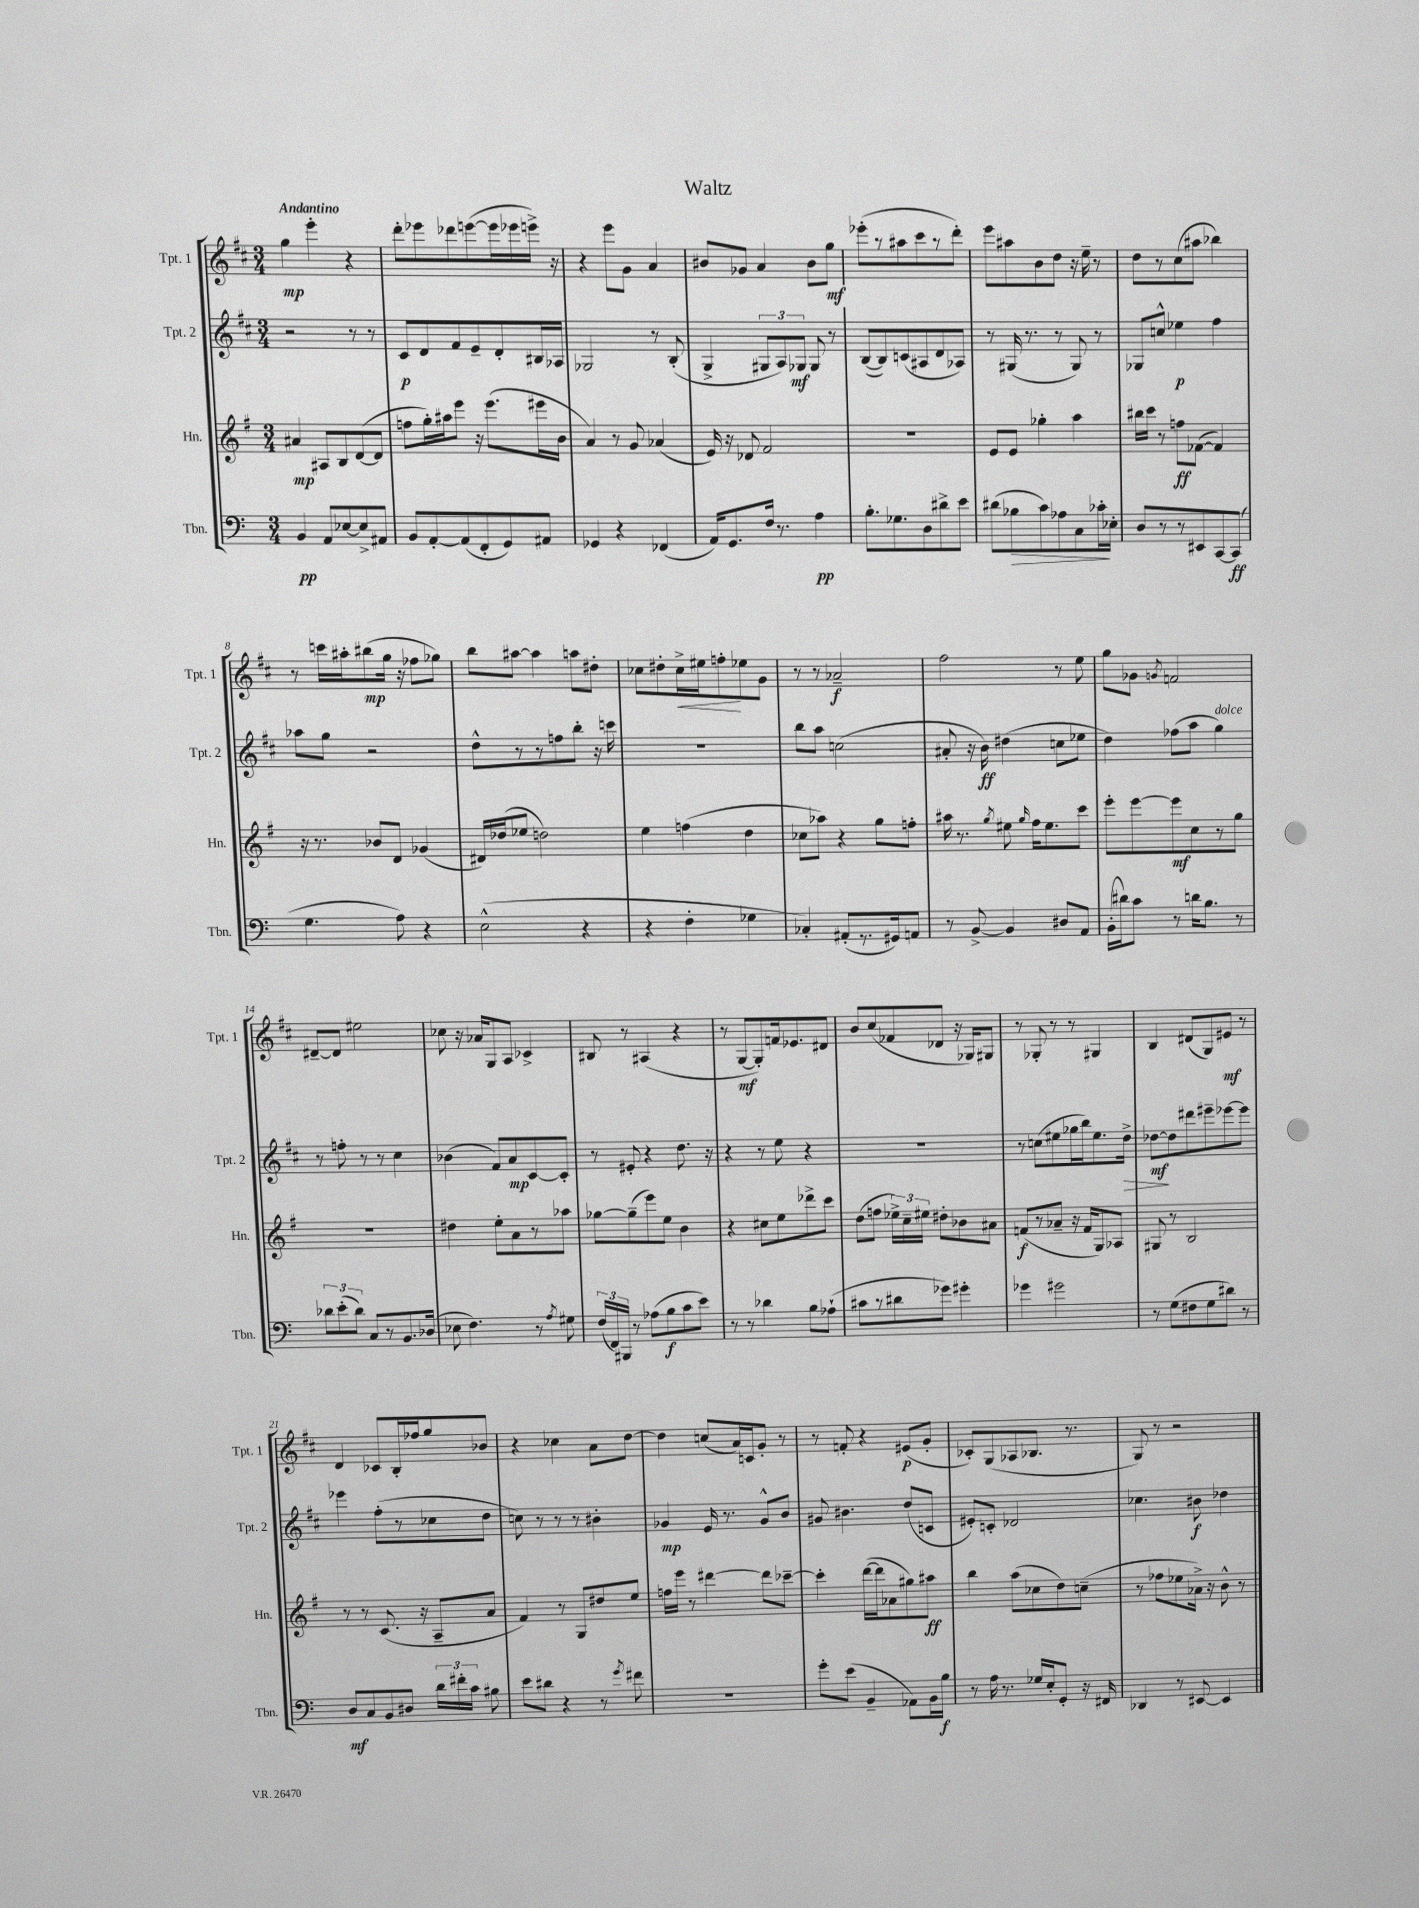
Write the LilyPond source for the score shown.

\header { title = "Waltz" }
<<
\new StaffGroup <<
\new Staff = "s0" \with { instrumentName = "Tpt. 1" shortInstrumentName = "Tpt. 1" } {
    \clef treble \key d \major \numericTimeSignature \time 3/4 \tempo "Andantino"
    \autoBeamOff g''4\mp e'''4-. r4 |
    d'''8[-. ees'''8 des'''8 e'''8~( e'''16 ees'''16 e'''16]->) r16 |
    r4 e'''8[ g'8] a'4 |
    bis'8[ ges'8] a'4 bis'8[ g''8]\mf |
    ees'''8[-.( r8 ais''8 cis'''8 r8 d'''8]-.) |
    e'''8[ ais''8 b'8 d''8] r16 e''16-- r8 |
    d''8[ r8 cis''8( ais''8] bes''4) |
    r8 c'''16[ ais''16-. bis''8\mp( g''16] r16 fes''8[ ges''8]) |
    b''8[ ais''8]~ ais''4 a''8[ dis''8]-. |
    ces''8[ dis''8-. ces''16->\< eis''16 f''8-.\! ees''8 g'8] |
    r8 r8 aes'2--\f |
    fis''2 r8 e''8 |
    g''8[ ges'8] \acciaccatura { g'8 } f'2 |
    dis'8[~-- dis'8] eis''2 |
    ces''8 r16 aes'16[ g8 a8] ces'4-> |
    bis8 r8 ais4( r4 |
    r8 g8[~\mf g8-.) f'16 ees'8. dis'8] |
    b'8[ cis''8( fes'8 des'8] r16 ges16[) gis8] |
    r8 ges8-. r8 r8 gis4 |
    b4 dis'8[( g8) eis'8]\mf r8 |
    d'4 ces'8[ b16-. fes''16 g''8 bes'8] |
    r4 ces''4 a'8[ d''8]~ |
    d''4 c''8[( a'16) c'16 g'8]-. r8 |
    r8 f'8-. r4 eis'8[\p( g'8]-. |
    ces'8[-.) g8( aes8 bes8.] r8. |
    g8) r8 r2 \bar "|." |
}
\new Staff = "s1" \with { instrumentName = "Tpt. 2" shortInstrumentName = "Tpt. 2" } {
    \clef treble \key d \major \numericTimeSignature \time 3/4
    \autoBeamOff r2 r8 r8 |
    cis'8[\p d'8 fis'8 e'8-- d'8-. bis16 aes16] |
    ges2 r8 b8-.( |
    g4-> \tuplet 3/2 { gis8[ a8) ges8]\mf } ges8 r8 |
    b8[~( b8) c'8( ais8 d'8 aes8]) |
    r8 gis16( r8. r8 gis8) r8 |
    ges8[ c''8]-^ ees''4\p fis''4 |
    aes''8[ g''8] r2 |
    d''8[-^ r8 r8 f''8 b''8]-. r16 c'''16 |
    R2. |
    b''8[ a''8] c''2( |
    ais'8-. r16 b'16\ff) dis''4( c''8[ ees''8] |
    d''4) fes''8[( a''8] g''4^\markup { \italic "dolce" }) |
    r8 f''8-. r8 r8 cis''4 |
    bes'4( fis'8[) a'8\mp cis'8~ cis'8]-. |
    r8 eis'8-. r4 d''8. r16 |
    r4 r8 e''8 r4 |
    R2. |
    r8 c''8[( eis''8 ges''16 b''16) eis''8. d''16]->\> |
    des''8[~\mf\! des''8 dis'''8 eis'''8-- ees'''8~ ees'''8] |
    ees'''4 fis''8[-.( r8 ces''8 d''8] |
    c''8) r8 r8 r8 bis'4-. |
    ges'4\mp e'16 r8. ges'8[-^ b'8] |
    gis'8 bis'4. d''8[( c'8] |
    eis'8[-.) c'8]-. des'2 |
    ces''4. bis'8\f des''4 \bar "|." |
}
\new Staff = "s2" \with { instrumentName = "Hn." shortInstrumentName = "Hn." } {
    \clef treble \key g \major \numericTimeSignature \time 3/4
    \autoBeamOff ais'4\mp ais8[ b8 d'8~( d'8] |
    f''8[ g''16-.) ais''16 e'''8] r16 e'''8.[( eis'''16 b'16] |
    a'4) r8 g'8 aes'4( |
    e'16) r16 des'8 fis'2 |
    R2. |
    e'8[ e'8] ges''4-. a''4 |
    bis''16[ c'''16] r8 f''8[\ff fes'8]~( fes'4) |
    r16 r8. bes'8[ d'8] ges'4( |
    dis'16[) des''16( ees''8] d''2) |
    e''4 f''4( d''4 |
    ces''8[ aes''8]) r4 g''8[ f''8]-. |
    ais''16 r8. \acciaccatura { g''8 } eis''8 \grace { g''16 } fis''16[ eis''8. c'''8] |
    e'''8[-. e'''8~ e'''8\mf c''8 r8 g''8] |
    R2. |
    dis''4 e''8[-. a'8 r8 aes''8] |
    ges''8[~ ges''8--( e'''8) e''8] b'4 |
    r4 cis''8[ e''8 des'''8-> c'''8] |
    d''8[( f''8] \tuplet 3/2 { ees''16[->) c''16-- eis''16] } dis''8[-. bes'8 ais'8] |
    f'8[\f( r8 aes'8]-- r16 f'16[ g8) aes8] |
    gis8 r8 b2 |
    r8 r8 c'8.( r16 a8[-- a'8] |
    fis'4) r8 g8[ dis''8 e''8] |
    f''16[ e'''16] r8 dis'''4~ dis'''8[ ces'''8]~-- |
    ces'''4-. d'''16[~( d'''16 aes'8 gis''8) ais''8]\ff |
    b''4 a''8[( ces''8 d''8) c''8]--( |
    r8 fes''8[ ees''8 aes'16]->) r16 b'8-^ r8 \bar "|." |
}
\new Staff = "s3" \with { instrumentName = "Tbn." shortInstrumentName = "Tbn." } {
    \clef bass \key c \major \numericTimeSignature \time 3/4
    \autoBeamOff b,4\pp a,8[ ees8~ ees8-> ais,8] |
    b,8[ a,8~-. a,8( f,8-. g,8) ais,8] |
    ges,4 r4 fes,4( |
    a,16[) g,8. f16] r8. a4\pp |
    b8.[-. ges8. d8 dis'8-> e'8] |
    dis'8[( bes8\> c'8) aes8 c8 ces'16-.\! ees16]-. |
    d8[ r8 r8 eis,8 c,8~ c,8]\ff( |
    g4. a8) r4 |
    e2-^( r4 |
    r4 f4-. ges4 |
    ces4-.) ais,8[-.( r8. gis,16) a,8] |
    r8 b,8~-> b,4 dis8[ a,8] |
    b,16[-.( dis'16) c'8] r8 d'16[ b8.] r8 |
    \tuplet 3/2 { des'8[ e'8-.( des'8]) } c8[ r8 b,8. des16]( |
    ees8 f4.) r8 \acciaccatura { a8 } gis8 |
    \tuplet 3/2 { f16[( f,16) bis,,16] } r8 aes8[( b8\f c'8 e'8]) |
    r8 r8 des'4 b8[ aes8]-!( |
    cis'8[ r8 dis'8 ges'8]) gis'4-. |
    ges'4 gis'2 |
    r8 g8[( fis8 g8 dis'8]) r8 |
    d8[\mf c8 b,8 dis8] \tuplet 3/2 { d'16[ fis'16-. c'16] } bis8 |
    e'8[ dis'8] r4 r8 \acciaccatura { g'8 } fis'8 |
    R2. |
    g'8[-. e'8]( b,4-- aes,8[) b,16 b16]\f |
    r8 a16 r8. ges16[ e16-. g,8]-. r16 fis,16 |
    des,4 r8 eis,8~ eis,4 \bar "|." |
}
>>
>>
